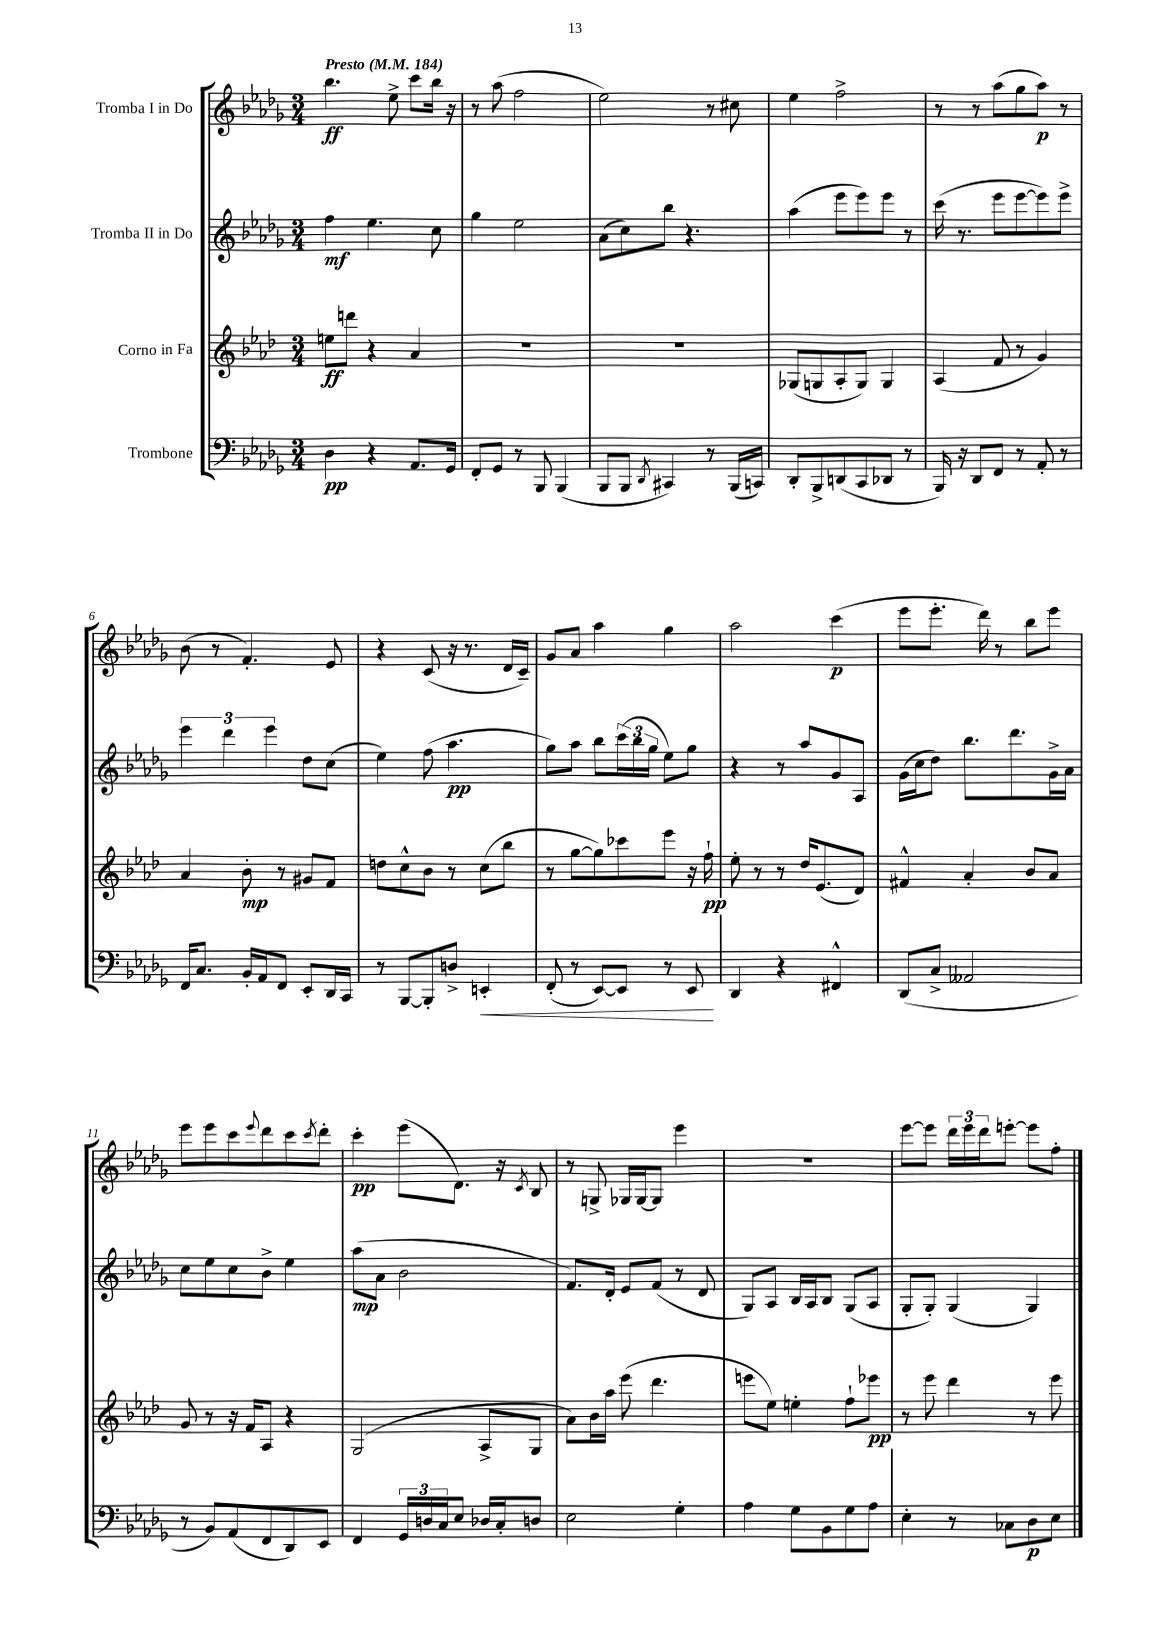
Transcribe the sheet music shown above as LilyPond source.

<<
\new StaffGroup <<
\new Staff = "s0" \with { instrumentName = "Tromba I in Do" } {
    \clef treble \key des \major \numericTimeSignature \time 3/4 \tempo "Presto" 4 = 184
    bes''4.\ff ees''8-> c'''8 bes''16 r16 |
    r8 aes''8( f''2 |
    ees''2) r8 cis''8 |
    ees''4 f''2-> |
    r8 r8 aes''8( ges''8 aes''8\p) r8 |
    bes'8( r8 f'4.-.) ees'8 |
    r4 c'8( r16 r8. des'16 c'16--) |
    ges'8 aes'8 aes''4 ges''4 |
    aes''2 c'''4\p( |
    ees'''8 ees'''8.-. des'''16) r8 bes''8 ees'''8 |
    ees'''8 ees'''8 c'''8 \appoggiatura { ees'''8 } des'''8 c'''8 \acciaccatura { c'''8 } des'''8-. |
    c'''4-.\pp ees'''8( des'8.) r16 \acciaccatura { c'8 } bes8 |
    r8 g8-> ges16 ges16~ ges8 ees'''4 |
    R2. |
    ees'''8~ ees'''8 \tuplet 3/2 { des'''16 ees'''16 des'''16 } e'''8~-. e'''8 f''8-. \bar "|." |
}
\new Staff = "s1" \with { instrumentName = "Tromba II in Do" } {
    \clef treble \key des \major \numericTimeSignature \time 3/4
    f''4\mf ees''4. c''8 |
    ges''4 ees''2 |
    aes'8( c''8) bes''8 r4. |
    aes''4( ees'''8 ees'''8) ees'''8 r8 |
    c'''16( r8. ees'''8 ees'''8~ ees'''8) ees'''8-> |
    \tuplet 3/2 { ees'''4 des'''4 ees'''4 } des''8 c''8( |
    ees''4) f''8( aes''4.\pp |
    ges''8) aes''8 bes''8 \tuplet 3/2 { c'''16( bes''16 ges''16 } ees''8) ges''8 |
    r4 r8 aes''8 ges'8 aes8 |
    ges'16( c''16 des''8) bes''8. des'''8. ges'16-> aes'16 |
    c''8 ees''8 c''8 bes'8-> ees''4 |
    aes''8\mp( aes'8 bes'2 |
    f'8.) des'16-. ees'8 f'8( r8 des'8 |
    ges8) aes8 bes16 aes16 bes8 ges8( aes8 |
    ges8-. ges8-.) ges4( ges4) \bar "|." |
}
\new Staff = "s2" \with { instrumentName = "Corno in Fa" } {
    \clef treble \key aes \major \numericTimeSignature \time 3/4
    e''8\ff d'''8 r4 aes'4 |
    R2. |
    R2. |
    ges8( g8 aes8-. g8) g4 |
    aes4( f'8 r8 g'4) |
    aes'4 bes'8-.\mp r8 gis'8 f'8 |
    d''8 c''8-^ bes'8 r8 c''8( bes''8 |
    r8 g''8~ g''8) ces'''8 ees'''8 r16 f''16-!\pp |
    ees''8-. r8 r8 des''16 ees'8.( des'8) |
    fis'4-^ aes'4-. bes'8 aes'8 |
    g'8 r8 r16 f'16 aes8 r4 |
    g2( aes8-> g8 |
    aes'8) bes'16 aes''16 ees'''8( des'''4. |
    e'''8 ees''8) e''4-. f''8-! ees'''8\pp |
    r8 ees'''8 des'''4 r8 ees'''8 \bar "|." |
}
\new Staff = "s3" \with { instrumentName = "Trombone" } {
    \clef bass \key des \major \numericTimeSignature \time 3/4
    des4\pp r4 aes,8. ges,16 |
    f,8-. ges,8 r8 bes,,8 bes,,4( |
    bes,,8 bes,,8 \acciaccatura { des,8 } cis,4) r8 bes,,16( c,16) |
    des,8-. bes,,8-> d,8( c,8 des,8 r8 |
    bes,,16) r16 des,8 f,8 r8 aes,8-. r8 |
    f,16 c8. bes,16-. aes,16 f,8 ees,8-. des,16 c,16 |
    r8 bes,,8~ bes,,8-. d8-> e,4-.\< |
    f,8-.( r8 ees,8~) ees,8 r8 ees,8\! |
    des,4 r4 fis,4-^ |
    des,8( c8-> aeses,2 |
    r8 bes,8) aes,8( f,8 des,8) ees,8 |
    f,4 \tuplet 3/2 { ges,16 d16 c16 } ees8 des16 c16-. d8 |
    ees2 ges4-. |
    aes4 ges8 bes,8 ges8 aes8 |
    ees4-. r8 ces8 des8\p ees8 \bar "|." |
}
>>
>>
